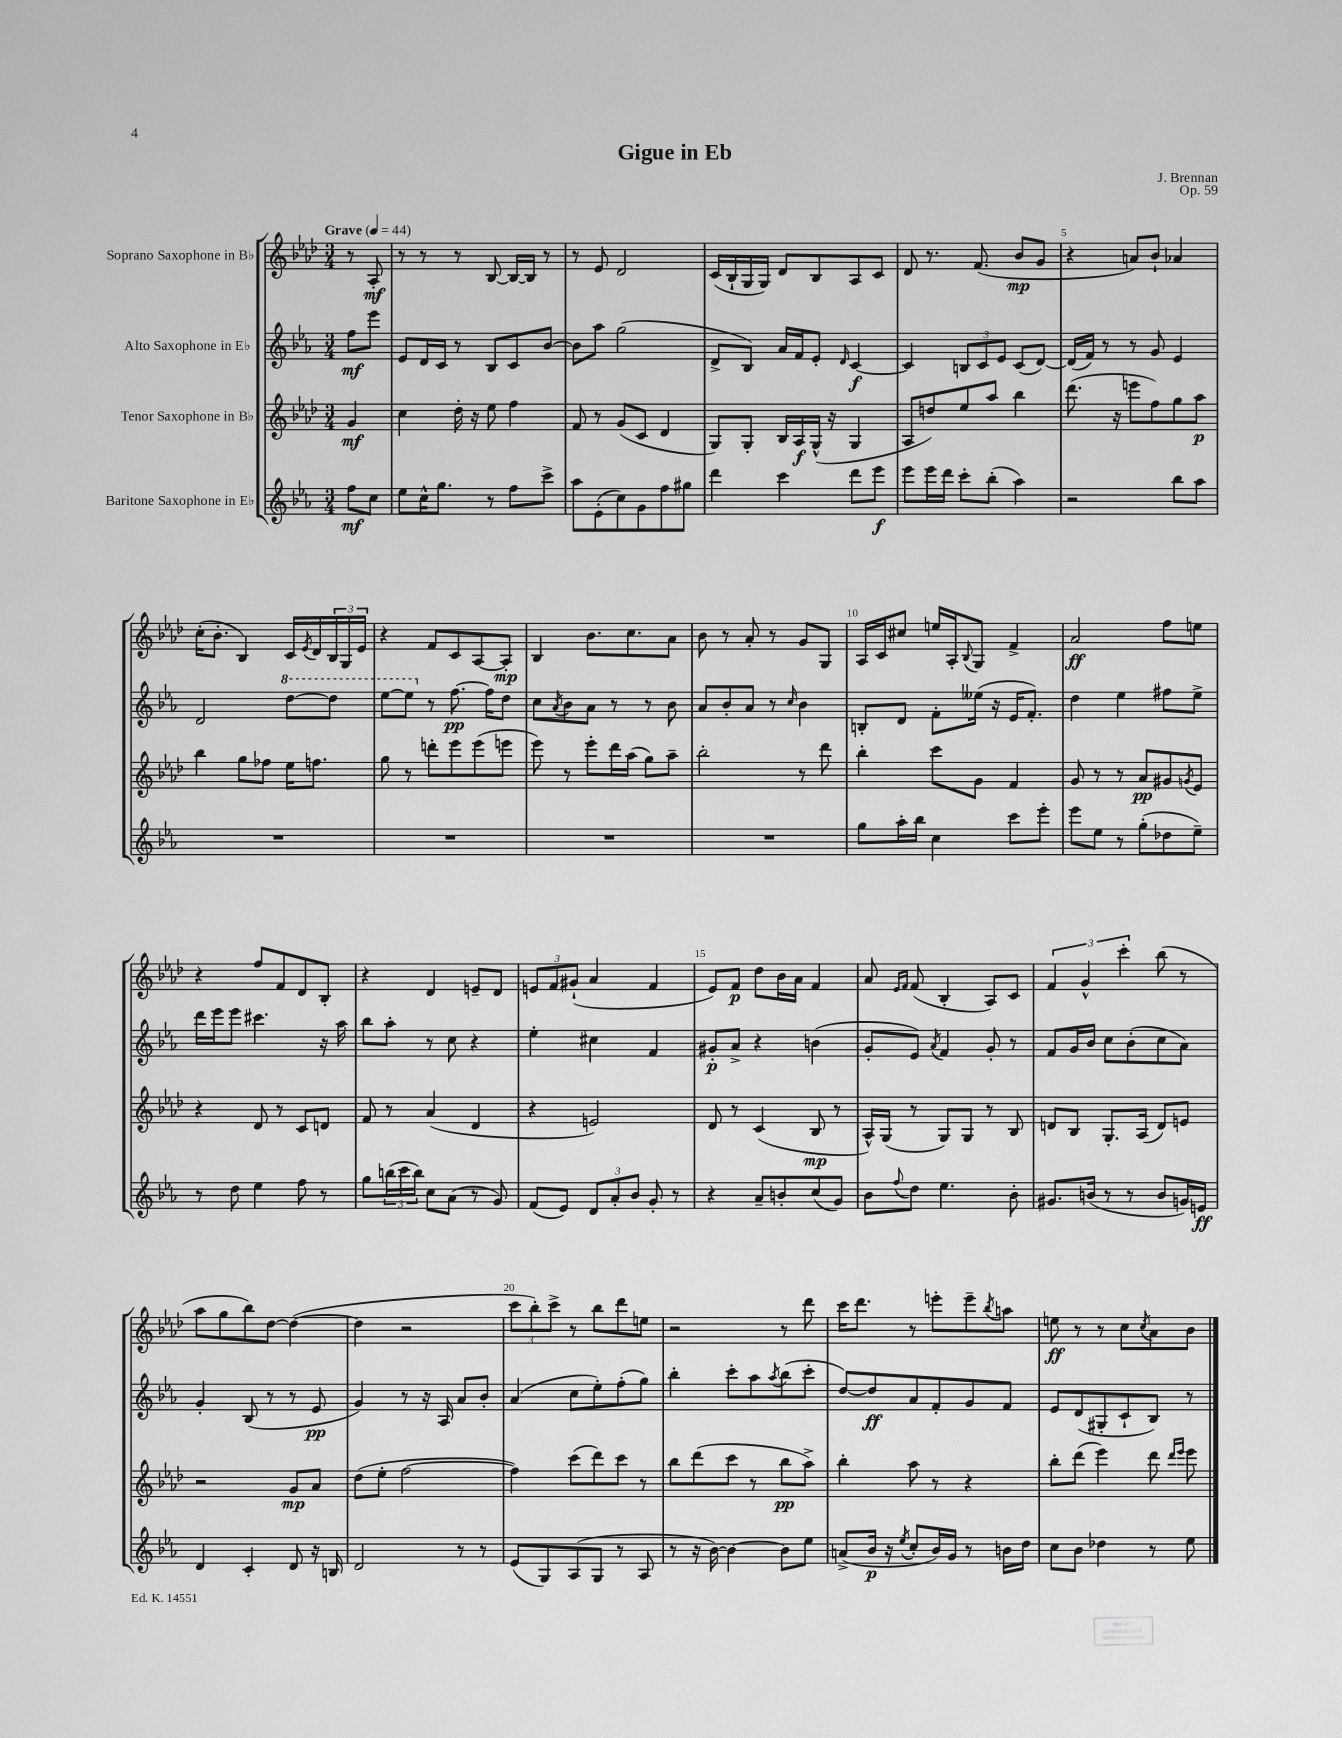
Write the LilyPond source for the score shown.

\header { title = "Gigue in Eb" composer = "J. Brennan" opus = "Op. 59" }
<<
\new StaffGroup <<
\new Staff = "s0" \with { instrumentName = "Soprano Saxophone in Bb" } {
    \clef treble \key aes \major \numericTimeSignature \time 3/4 \partial 4 \tempo "Grave" 4 = 44
    r8 aes8-.\mf |
    r8 r8 r8 bes8~ bes16~ bes16 r8 |
    r8 ees'8 des'2 |
    c'16( bes16-! g16 g16) des'8 bes8 aes8 c'8 |
    des'8 r8. f'8.( bes'8\mp g'8 |
    r4 a'8) bes'8-! aes'4 |
    c''16-.( bes'8.-. bes4) c'16 \acciaccatura { ees'8 } des'16 \tuplet 3/2 { bes16 g16 ees'16 } |
    r4 f'8 c'8 aes8~ aes8-.\mp |
    bes4 bes'8. c''8. aes'8 |
    bes'8 r8 aes'8-. r8 g'8 g8 |
    aes16 c'16 cis''8 e''16 aes16-. \appoggiatura { bes8 } g8 f'4-> |
    aes'2\ff f''8 e''8 |
    r4 f''8 f'8 des'8 bes8-. |
    r4 des'4 e'8-- des'8 |
    \tuplet 3/2 { e'8 f'8 gis'8-!( } aes'4 f'4 |
    ees'8) f'8\p des''8 bes'16 aes'16 f'4 |
    aes'8 \grace { ees'16 f'16 } f'8( bes4-. aes8) c'8 |
    \tuplet 3/2 { f'4 g'4-^ c'''4-. } bes''8( r8 |
    aes''8 g''8 bes''8) des''8~ des''4~( |
    des''4 r2 |
    \tuplet 3/2 { c'''8 bes''8-.) c'''8-> } r8 bes''8 des'''8 e''8 |
    r2 r8 des'''8 |
    c'''16 des'''8. r8 e'''8-. e'''8-- \acciaccatura { bes''8 } a''8 |
    e''8\ff r8 r8 c''8 \acciaccatura { c''8 } aes'8 bes'8 \bar "|." |
}
\new Staff = "s1" \with { instrumentName = "Alto Saxophone in Eb" } {
    \clef treble \key ees \major \numericTimeSignature \time 3/4 \partial 4
    f''8\mf ees'''8 |
    ees'8 d'16 c'16 r8 bes8 c'8 bes'8~ |
    bes'8 aes''8 g''2( |
    d'8-> bes8) aes'16 f'16 ees'8-. \grace { d'16 } c'4~\f |
    c'4 \tuplet 3/2 { b8 c'8 ees'8 } c'8( d'8~) |
    d'16( f'16) r8 r8 g'8 ees'4 |
    d'2 \ottava #1 d'''8~ d'''8 |
    ees'''8~ ees'''8 \ottava #0 r8 f''8.~\pp f''16 d''8 |
    c''8 \acciaccatura { aes'8 } bes'8 aes'8 r8 r8 bes'8 |
    aes'8 bes'8-. aes'8 r8 \grace { c''16 } bes'4 |
    b8-. d'8 f'8-. eeses''16( r16 ees'16 f'8.-.) |
    d''4 ees''4 fis''8 ees''8-> |
    d'''16 ees'''16 ees'''8 cis'''4. r16 aes''16 |
    bes''8 aes''8-. r8 c''8 r4 |
    ees''4-. cis''4 f'4 |
    gis'8-.\p aes'8-> r4 b'4( |
    g'8-. ees'8) \acciaccatura { aes'8 } f'4 g'8-. r8 |
    f'8 g'16 bes'16 c''8 bes'8-.( c''8 aes'8) |
    g'4-. bes8( r8 r8 ees'8\pp |
    g'4) r8 r16 aes16 aes'8 bes'8-. |
    aes'4( c''8 ees''8-.) f''8-.( g''8) |
    bes''4-. c'''8-. aes''8 \acciaccatura { aes''8 } bes''8( c'''8-. |
    d''8~) d''8\ff aes'8 f'8-. g'8 f'8 |
    ees'8 d'8( gis8-. c'8-! bes8) r8 \bar "|." |
}
\new Staff = "s2" \with { instrumentName = "Tenor Saxophone in Bb" } {
    \clef treble \key aes \major \numericTimeSignature \time 3/4 \partial 4
    g'4\mf |
    c''4 des''16-. r16 ees''8 f''4 |
    f'8 r8 g'8( c'8 des'4 |
    g8) g8-. bes16 aes16\f g16-^( r16 g4 |
    aes8 d''8) ees''8 aes''8 bes''4 |
    des'''8.( r16 e'''8 f''8) g''8 aes''8\p |
    bes''4 g''8 fes''8 ees''16 f''8. |
    g''8 r8 d'''8-. ees'''8 ees'''8( e'''8 |
    ees'''8) r8 ees'''8-. des'''16 aes''16( g''8) aes''8-- |
    bes''2-. r8 des'''8 |
    bes''4-. c'''8 g'8 f'4 |
    g'8 r8 r8 aes'8\pp gis'8 \acciaccatura { g'8 } ees'8 |
    r4 des'8 r8 c'8 d'8 |
    f'8 r8 aes'4( des'4 |
    r4 e'2) |
    des'8 r8 c'4( bes8\mp r8 |
    aes16-^) g16( r8 g8) g8 r8 bes8 |
    d'8 bes8 g8.-. aes16( d'8) e'8 |
    r2 g'8\mp aes'8 |
    des''8( ees''8-. f''2~ |
    f''4) c'''8( des'''8) c'''8 r8 |
    bes''8 des'''8( c'''8 r8 bes''8\pp aes''8->) |
    bes''4-. aes''8 r8 r4 |
    bes''8-. des'''8( ees'''4) des'''8 \grace { des'''16 ees'''16 } ees'''8 \bar "|." |
}
\new Staff = "s3" \with { instrumentName = "Baritone Saxophone in Eb" } {
    \clef treble \key ees \major \numericTimeSignature \time 3/4 \partial 4
    f''8\mf c''8 |
    ees''8 c''16-^ g''8. r8 f''8 c'''8-> |
    aes''8 ees'8-.( c''8) g'8 f''8 gis''8 |
    d'''4 c'''4 d'''8 ees'''8\f |
    ees'''8 ees'''16 d'''16 c'''8-. bes''8-.( aes''4) |
    r2 bes''8 aes''8 |
    R2. |
    R2. |
    R2. |
    R2. |
    g''8 aes''16-. bes''16 c''4 c'''8 ees'''8-. |
    ees'''8 ees''8 r8 g''8-.( des''8 ees''8--) |
    r8 d''8 ees''4 f''8 r8 |
    g''8 \tuplet 3/2 { b''16( c'''16 b''16) } c''8 aes'8( r8 g'8) |
    f'8( ees'8) \tuplet 3/2 { d'8 aes'8-. bes'8 } g'8-. r8 |
    r4 aes'8-- b'8-. c''8( g'8) |
    bes'8 \appoggiatura { f''8 } d''8 ees''4. bes'8-. |
    gis'8. b'16( r8 r8 b'8 g'16) e'16\ff |
    d'4 c'4-. d'8 r16 b16 |
    d'2 r8 r8 |
    ees'8( g8) aes8( g8 r8 aes8 |
    r8 r16 bes'16~) bes'4~ bes'8 ees''8 |
    a'8->( bes'16\p r16 \acciaccatura { ees''8 } c''8-. bes'16) g'16 r8 b'16 d''16 |
    c''8 bes'8 des''4 r8 ees''8 \bar "|." |
}
>>
>>
\layout { \context { \Score \override BarNumber.break-visibility = ##(#f #t #t) barNumberVisibility = #(every-nth-bar-number-visible 5) } }
